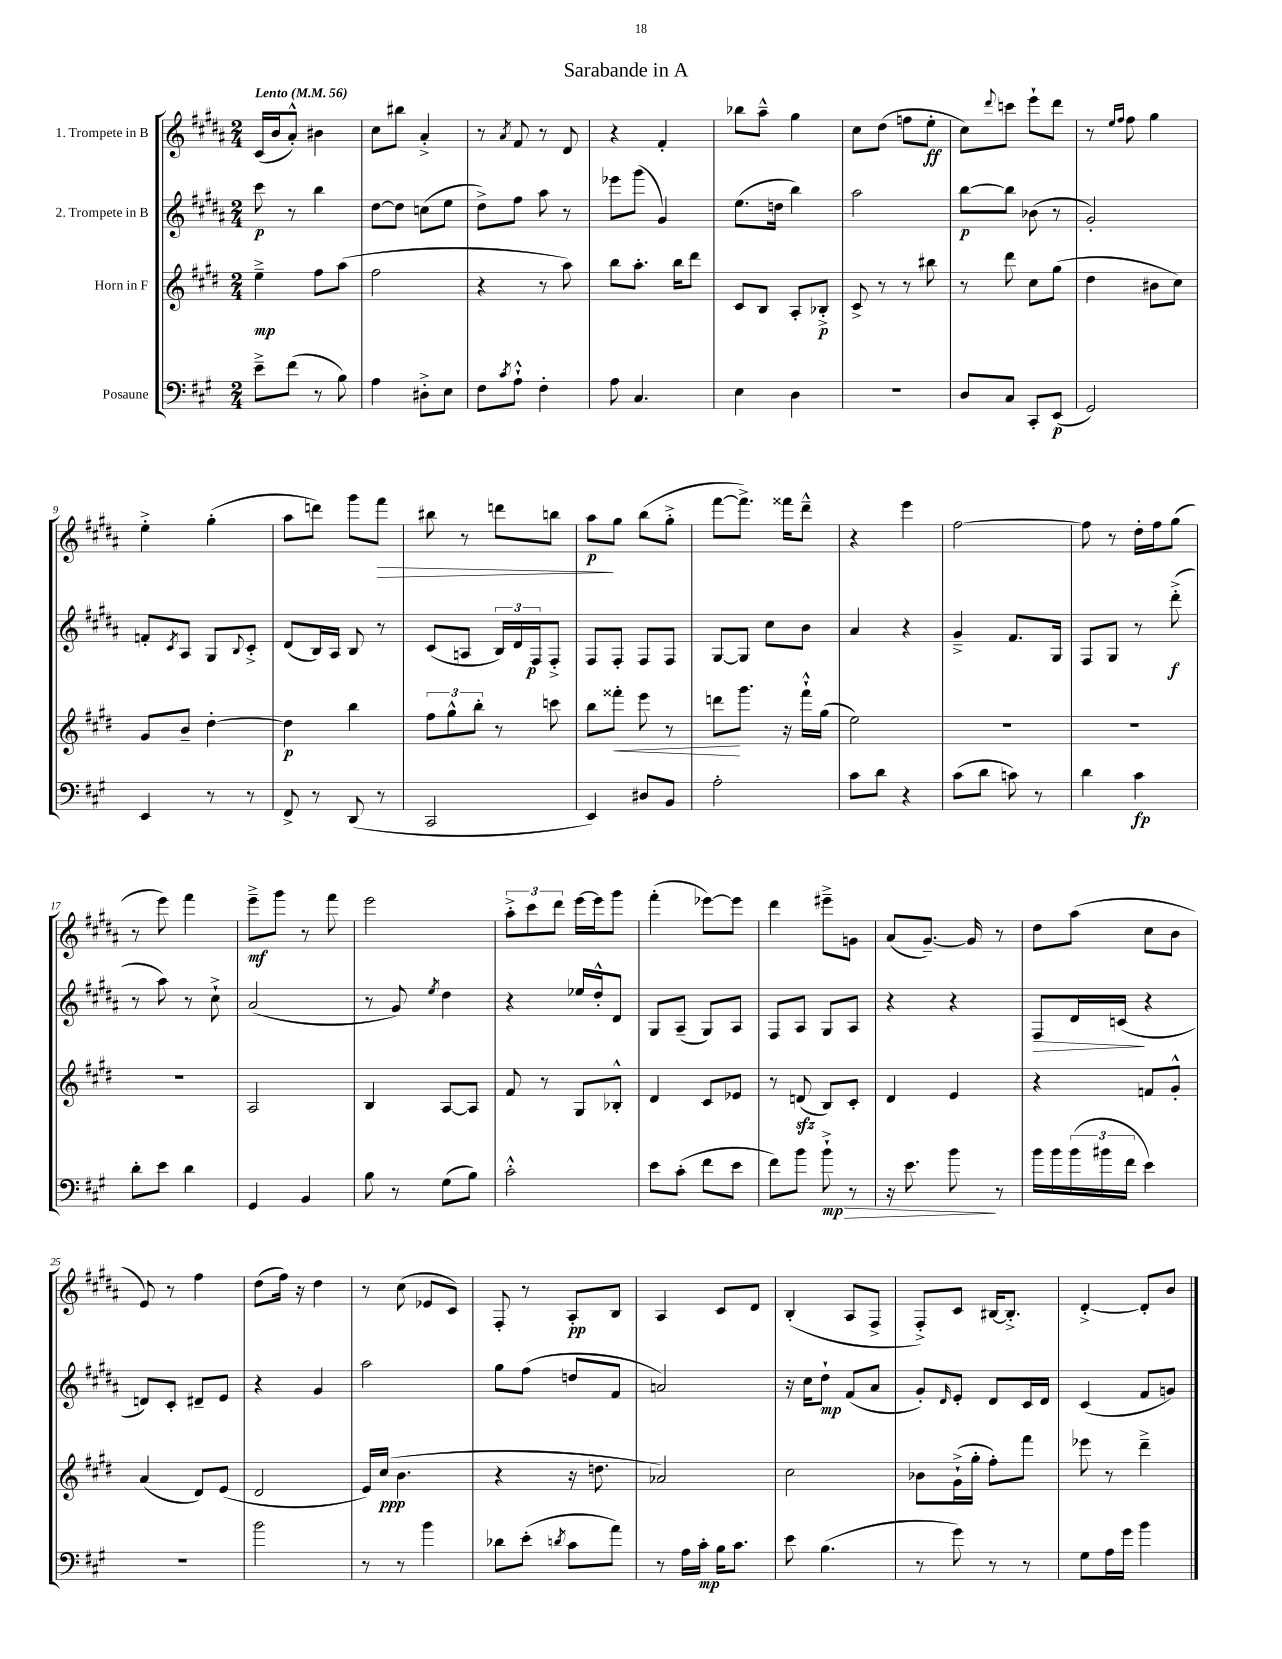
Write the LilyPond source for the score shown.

\header { title = "Sarabande in A" }
<<
\new StaffGroup <<
\new Staff = "s0" \with { instrumentName = "1. Trompete in B" } {
    \clef treble \key b \major \numericTimeSignature \time 2/4 \tempo "Lento" 4 = 56
    cis'16( b'16 ais'8-.-^) bis'4 |
    cis''8 bis''8 ais'4-.-> |
    r8 \acciaccatura { ais'8 } fis'8 r8 dis'8 |
    r4 fis'4-. |
    bes''8 ais''8---^ gis''4 |
    cis''8 dis''8( f''8 e''8-.\ff |
    cis''8) \appoggiatura { dis'''8 } c'''8 e'''8-! dis'''8 |
    r8 \grace { e''16 fis''16 } fis''8 gis''4 |
    e''4-.-> gis''4-.( |
    ais''8 d'''8) gis'''8 fis'''8\> |
    bis''8 r8 d'''8 b''8 |
    ais''8\p\! gis''8 b''8( gis''8-.-> |
    fis'''8~ fis'''8.->) fisis'''16 dis'''8---^ |
    r4 e'''4 |
    fis''2~ |
    fis''8 r8 dis''16-. fis''16 gis''8( |
    r8 e'''8) fis'''4 |
    e'''8--->\mf gis'''8 r8 fis'''8 |
    e'''2 |
    \tuplet 3/2 { ais''8-.-> cis'''8 dis'''8 } e'''16~ e'''16 gis'''8 |
    fis'''4-.( ees'''8~) ees'''8 |
    dis'''4 eis'''8---> g'8 |
    ais'8( gis'8.~--) gis'16 r8 |
    dis''8 ais''8( cis''8 b'8 |
    e'8) r8 fis''4 |
    dis''8( fis''16) r16 dis''4 |
    r8 cis''8( ees'8 cis'8) |
    fis8-. r8 ais8-.\pp b8 |
    ais4 cis'8 dis'8 |
    b4-.( ais8 fis8-> |
    fis8-.->) cis'8 bis16~ bis8.-.-> |
    dis'4~-.-> dis'8-. b'8 \bar "|." |
}
\new Staff = "s1" \with { instrumentName = "2. Trompete in B" } {
    \clef treble \key b \major \numericTimeSignature \time 2/4
    cis'''8\p r8 b''4 |
    dis''8~ dis''8 c''8( e''8 |
    dis''8->) fis''8 ais''8 r8 |
    ees'''8 gis'''8( gis'4) |
    e''8.( d''16 b''4) |
    ais''2 |
    b''8~\p b''8 bes'8( r8 |
    gis'2-.) |
    f'8-. \acciaccatura { cis'8 } ais8 gis8 \appoggiatura { b8 } cis'8-.-> |
    dis'8( b16) ais16 b8 r8 |
    cis'8( a8 \tuplet 3/2 { b16) dis'16 fis16\p } fis8-.-> |
    fis8 fis8-. fis8 fis8 |
    gis8~ gis8 cis''8 b'8 |
    ais'4 r4 |
    gis'4---> fis'8. gis16 |
    fis8 gis8 r8 dis'''8-.->\f( |
    r8 ais''8) r8 cis''8-!-> |
    ais'2( |
    r8 gis'8) \acciaccatura { e''8 } dis''4 |
    r4 ees''16 dis''16-.-^ dis'8 |
    gis8 ais8--( gis8) ais8 |
    fis8 ais8 gis8 ais8 |
    r4 r4 |
    fis8\> dis'16 c'16\!( r4 |
    d'8) cis'8-. dis'8-- e'8 |
    r4 gis'4 |
    ais''2 |
    gis''8 fis''8( d''8 fis'8 |
    a'2) |
    r16 cis''16 dis''8-!\mp fis'8( ais'8 |
    gis'8-.) \grace { dis'16 } e'8-. dis'8 cis'16 dis'16 |
    cis'4( fis'8 g'8) \bar "|." |
}
\new Staff = "s2" \with { instrumentName = "Horn in F" } {
    \clef treble \key e \major \numericTimeSignature \time 2/4
    e''4--->\mp fis''8 a''8( |
    fis''2 |
    r4 r8 a''8) |
    b''8 a''8.-. b''16 dis'''8 |
    cis'8 b8 a8-. bes8-.->\p |
    cis'8-> r8 r8 bis''8 |
    r8 dis'''8 cis''8 gis''8( |
    dis''4 bis'8 cis''8) |
    gis'8 b'8-- dis''4~-. |
    dis''4\p b''4 |
    \tuplet 3/2 { fis''8 gis''8-^ b''8-. } r8 c'''8 |
    b''8 fisis'''8-.\< e'''8 r8 |
    d'''8\! gis'''8. r16 fis'''16-!-^ gis''16( |
    e''2) |
    R2 |
    R2 |
    R2 |
    a2 |
    b4 a8~ a8 |
    fis'8 r8 gis8 bes8-.-^ |
    dis'4 cis'8 ees'8 |
    r8 d'8\sfz( b8) cis'8-. |
    dis'4 e'4 |
    r4 f'8 gis'8-.-^ |
    a'4( dis'8) e'8( |
    dis'2 |
    e'16) cis''16\ppp( b'4. |
    r4 r16 d''8. |
    aes'2) |
    cis''2 |
    bes'8 gis'16-!->( gis''16-. fis''8-.) fis'''8 |
    ees'''8 r8 dis'''4---> \bar "|." |
}
\new Staff = "s3" \with { instrumentName = "Posaune" } {
    \clef bass \key a \major \numericTimeSignature \time 2/4
    e'8---> fis'8( r8 b8) |
    a4 dis8-.-> e8 |
    fis8 \acciaccatura { cis'8 } a8-!-^ fis4-. |
    a8 cis4. |
    e4 d4 |
    r2 |
    d8 cis8 cis,8-. e,8\p( |
    gis,2) |
    e,4 r8 r8 |
    fis,8-> r8 d,8( r8 |
    cis,2 |
    e,4) dis8 b,8 |
    a2-. |
    cis'8 d'8 r4 |
    cis'8( d'8 c'8) r8 |
    d'4 cis'4\fp |
    d'8-. e'8 d'4 |
    gis,4 b,4 |
    b8 r8 gis8( b8) |
    cis'2-.-^ |
    e'8 cis'8-.( fis'8 e'8 |
    fis'8) b'8 b'8-!->\mp\> r8 |
    r16 e'8. b'8\! r8 |
    b'16 b'16 \tuplet 3/2 { b'16( bis'16 fis'16 } e'4) |
    R2 |
    b'2 |
    r8 r8 b'4 |
    des'8 e'8-.( \acciaccatura { d'8 } cis'8 a'8) |
    r8 a16 cis'16-.\mp b16 cis'8. |
    e'8 b4.( |
    r8 gis'8) r8 r8 |
    gis8 a16 gis'16 b'4 \bar "|." |
}
>>
>>
